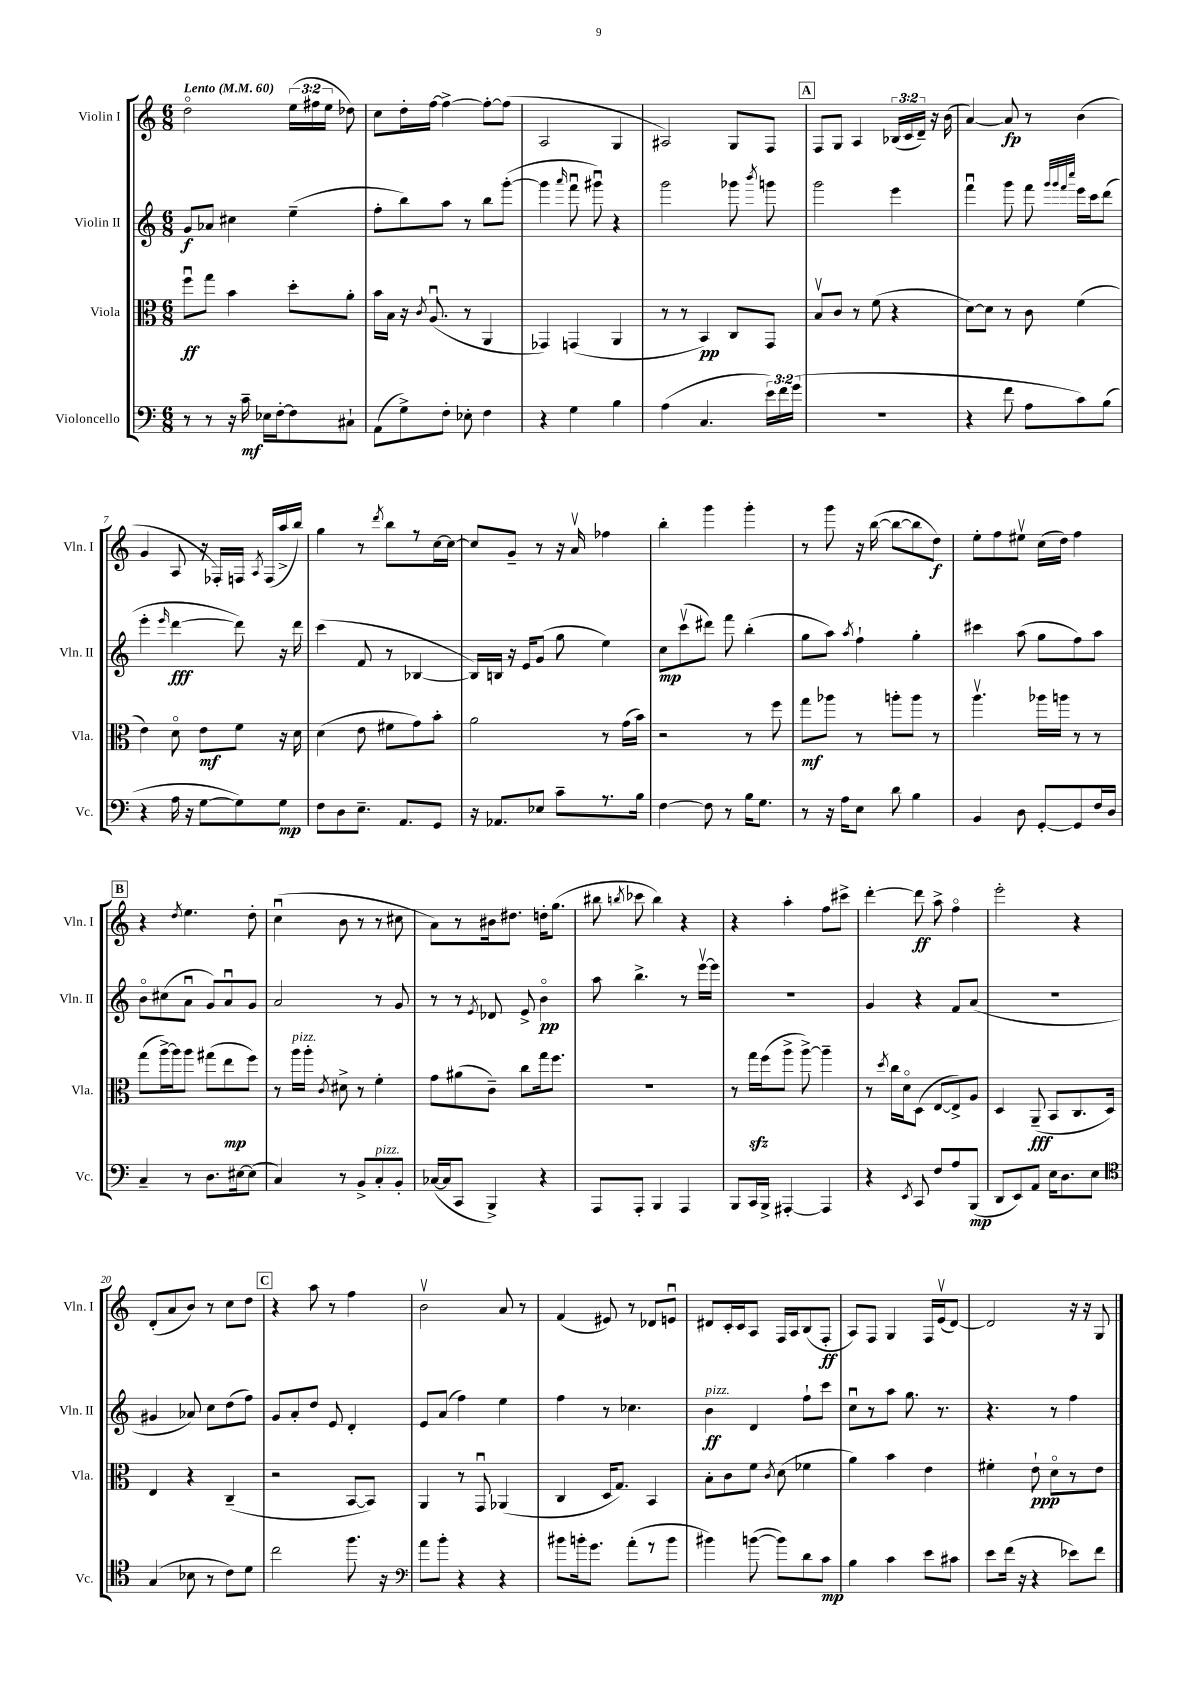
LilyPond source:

<<
\new StaffGroup <<
\new Staff = "s0" \with { instrumentName = "Violin I" shortInstrumentName = "Vln. I" } {
    \clef treble \key c \major \numericTimeSignature \time 6/8 \override Staff.TupletNumber.text = #tuplet-number::calc-fraction-text \tempo "Lento" 4 = 60
    \autoBeamOff d''2\flageolet \tuplet 3/2 { e''16[( fis''16 e''16] } des''8) |
    c''8[ d''16-. f''16]~ f''4~-> f''8[~-. f''8]( |
    a2 g4 |
    ais2) g8[ f8] |
    \mark \markup { \box "A" } f8[ g8] a4 \tuplet 3/2 { bes16[( c'16 d'16]--) } r16 b'16( |
    a'4~) a'8\fp r8 b'4( |
    g'4 a8 r16 fes16[-.) f16] \acciaccatura { a8 } f16[( a''16-> b''16]) |
    g''4 r8 \acciaccatura { d'''8 } b''8[ r8 c''16~ c''16]~ |
    c''8[ g'8]-- r8 r16 a'16\upbow fes''4 |
    b''4-. g'''4 g'''4-. |
    r8 g'''8 r16 b''16~( b''8[~ b''8 d''8]\f) |
    e''8[-. f''8 eis''8]\upbow c''16[( d''16]) f''4 |
    \mark \markup { \box "B" } r4 \acciaccatura { d''8 } e''4. d''8-. |
    c''4\downbow( b'8 r8 r8 cis''8 |
    a'8[) r8 bis'16 dis''8.] d''16[-. g''8.]( |
    bis''8 \acciaccatura { b''8 } ces'''8 b''4) r4 |
    r4 a''4-. f''8[ cis'''8]-> |
    d'''4~-. d'''8\ff a''8-> f''4\flageolet |
    e'''2-. r4 |
    d'8[-.( a'8 b'8]) r8 c''8[ d''8] |
    \mark \markup { \box "C" } r4 a''8 r8 f''4 |
    b'2\upbow a'8 r8 |
    f'4( eis'8) r8 des'8[ e'8]\downbow |
    dis'8[ c'16-. c'16 a8] f16[ a16 b8( f8]-.\ff |
    a8[) f8] g4 f16[ e'16\upbow( d'8]~) |
    d'2 r16 r16 g8 \bar "|." |
}
\new Staff = "s1" \with { instrumentName = "Violin II" shortInstrumentName = "Vln. II" } {
    \clef treble \key c \major \numericTimeSignature \time 6/8
    \autoBeamOff g'8[\f aes'8] cis''4 e''4--( |
    f''8[-. b''8) a''8] r8 b''8[ g'''8]~-.( |
    g'''4 \grace { a'''16 } f'''8\downbow gis'''8\downbow) r4 |
    g'''2 ges'''8 \acciaccatura { b'''8 } g'''8 |
    \mark \markup { \box "A" } g'''2 e'''4 |
    f'''4\downbow g'''8 f'''8 \grace { g'''32[ g'''32 f'''32 c''''32] } e'''16[ c'''16 d'''8]( |
    e'''4-. \grace { e'''16 } d'''4~\fff d'''8) r16 d'''16 |
    c'''4( f'8 r8 bes4~ |
    bes16[) b16] r16 e'16[ g'8]( g''8 e''4) |
    c''8[\mp c'''8\upbow( dis'''8]) f'''8 b''4-.( |
    g''8[ a''8]) \acciaccatura { a''8 } f''4-! g''4-. |
    cis'''4 a''8( g''8[ f''8) a''8] |
    \mark \markup { \box "B" } b'8[\flageolet cis''8( a'8]\downbow g'8[) a'8\downbow g'8] |
    a'2 r8 g'8 |
    r8 r8 \acciaccatura { e'8 } des'8 e'8-> b'4\flageolet\pp |
    a''8 b''4.-> r8 e'''16[~\upbow e'''16] |
    R2. |
    g'4 r4 f'8[ a'8]( |
    R2. |
    gis'4 aes'8) c''8[ d''8( f''8]) |
    \mark \markup { \box "C" } g'8[ a'8-. d''8] e'8 d'4-. |
    e'8[ a'8]( f''4) e''4 |
    f''4 r8 ces''4. |
    b'4\ff^\markup { \italic "pizz." } d'4 f''8[-! c'''8] |
    c''8[\downbow r8 a''8] g''8. r8. |
    r4. r8 f''4 \bar "|." |
}
\new Staff = "s2" \with { instrumentName = "Viola" shortInstrumentName = "Vla." } {
    \clef alto \key c \major \numericTimeSignature \time 6/8
    \autoBeamOff f''8[\downbow\ff g''8] b'4 d''8[-. a'8]-. |
    b'16[ b16] r16 \acciaccatura { c'8 } a8.\downbow( r8 a,4 |
    ges,4) g,4( a,4 |
    r8 r8 b,4\pp) c8[ g,8] |
    \mark \markup { \box "A" } b8[\upbow c'8] r8 f'8( r4 |
    d'8[~) d'8] r8 c'8 f'4( |
    e'4) d'8\flageolet e'8[\mf f'8] r16 d'16 |
    d'4( e'8 fis'8[ g'8) b'8]-. |
    a'2 r8 g'16[( b'16]) |
    r2 r8 f''8 |
    g''8[\mf aes''8] r8 a''8[-. a''8] r8 |
    a''4.\upbow aes''16[ a''16] r8 r8 |
    \mark \markup { \box "B" } g''8[( a''16~->) a''16 a''8] gis''8[( e''8\mp f''8]) |
    r8 a''16[^\markup { \italic "pizz." } a''16]-. \acciaccatura { c'8 } dis'8-> r8 f'4-. |
    g'8[ ais'8( c'8]--) c''8[ g''16 f''8.] |
    R2. |
    r8 g''16[\sfz f''16( a''8]-> a''8~->) a''4-- |
    r8 \acciaccatura { d''8 } c''16[ d'16\flageolet d8]( e8[~ e8->) a8] |
    d4 a,8--\fff( b,8[ c8. d16]) |
    e4 r4 c4--( |
    \mark \markup { \box "C" } r2 b,8[~ b,8]) |
    a,4 r8 g,8\downbow aes,4( |
    c4 d16[ g8.]) b,4 |
    b8[-. c'8 f'8] \acciaccatura { c'8 } d'8( fes'4 |
    a'4) b'4 e'4 |
    fis'4-. e'8-!\ppp d'8[\flageolet r8 e'8] \bar "|." |
}
\new Staff = "s3" \with { instrumentName = "Violoncello" shortInstrumentName = "Vc." } {
    \clef bass \key c \major \numericTimeSignature \time 6/8 \override Staff.TupletNumber.text = #tuplet-number::calc-fraction-text
    \autoBeamOff r8 r8 r16 c'16--\mf ees16[ f16~-. f8 cis8]-! |
    a,8[( g8->) f8]-. ees8-. f4 |
    r4 g4 b4 |
    a4( c4. \tuplet 3/2 { e'16[) f'16 g'16]( } |
    \mark \markup { \box "A" } R2. |
    r4 f'8 a8[ c'8) b8]( |
    r4 a16 r16 g8[~ g8) g8]\mp |
    f8[ d8 e8.]-- a,8.[ g,8] |
    r16 aes,8.[ ees8] c'8[-- r8. b16] |
    f4~ f8 r8 b16[ g8.] |
    r8 r16 a16[ e8] d'8 b4 |
    b,4 d8 g,8[~-. g,8 f16 d16] |
    \mark \markup { \box "B" } c4-- r8 d8.[ eis16~ eis8]( |
    c4) r8 b,8[-> c8-.^\markup { \italic "pizz." } b,8]-. |
    ces16[~( ces16 c,8] b,,4->) r4 |
    a,,8[ a,,8]-. b,,4 a,,4 |
    b,,8[ c,16 b,,16]-> ais,,4~-. ais,,4 |
    r4 \acciaccatura { e,8 } c,8 f8[ a8 b,,8]\mp( |
    d,8[ e,8) a,8] e16[ d8. e8] |
    \clef tenor g4( bes8 r8 c'8[) d'8] |
    \mark \markup { \box "C" } c''2 f''8. r16 |
    \clef bass a'8[ b'8]-. r4 r4 |
    bis'8[ b'16-. g'8.] a'8[-.( r8 b'8] |
    bis'4) b'8~( b'8[) d'8 c'8]\mp |
    b4 c'4 e'8[ cis'8] |
    e'8[ f'16]( r16 r4 ees'8[) f'8] \bar "|." |
}
>>
>>
